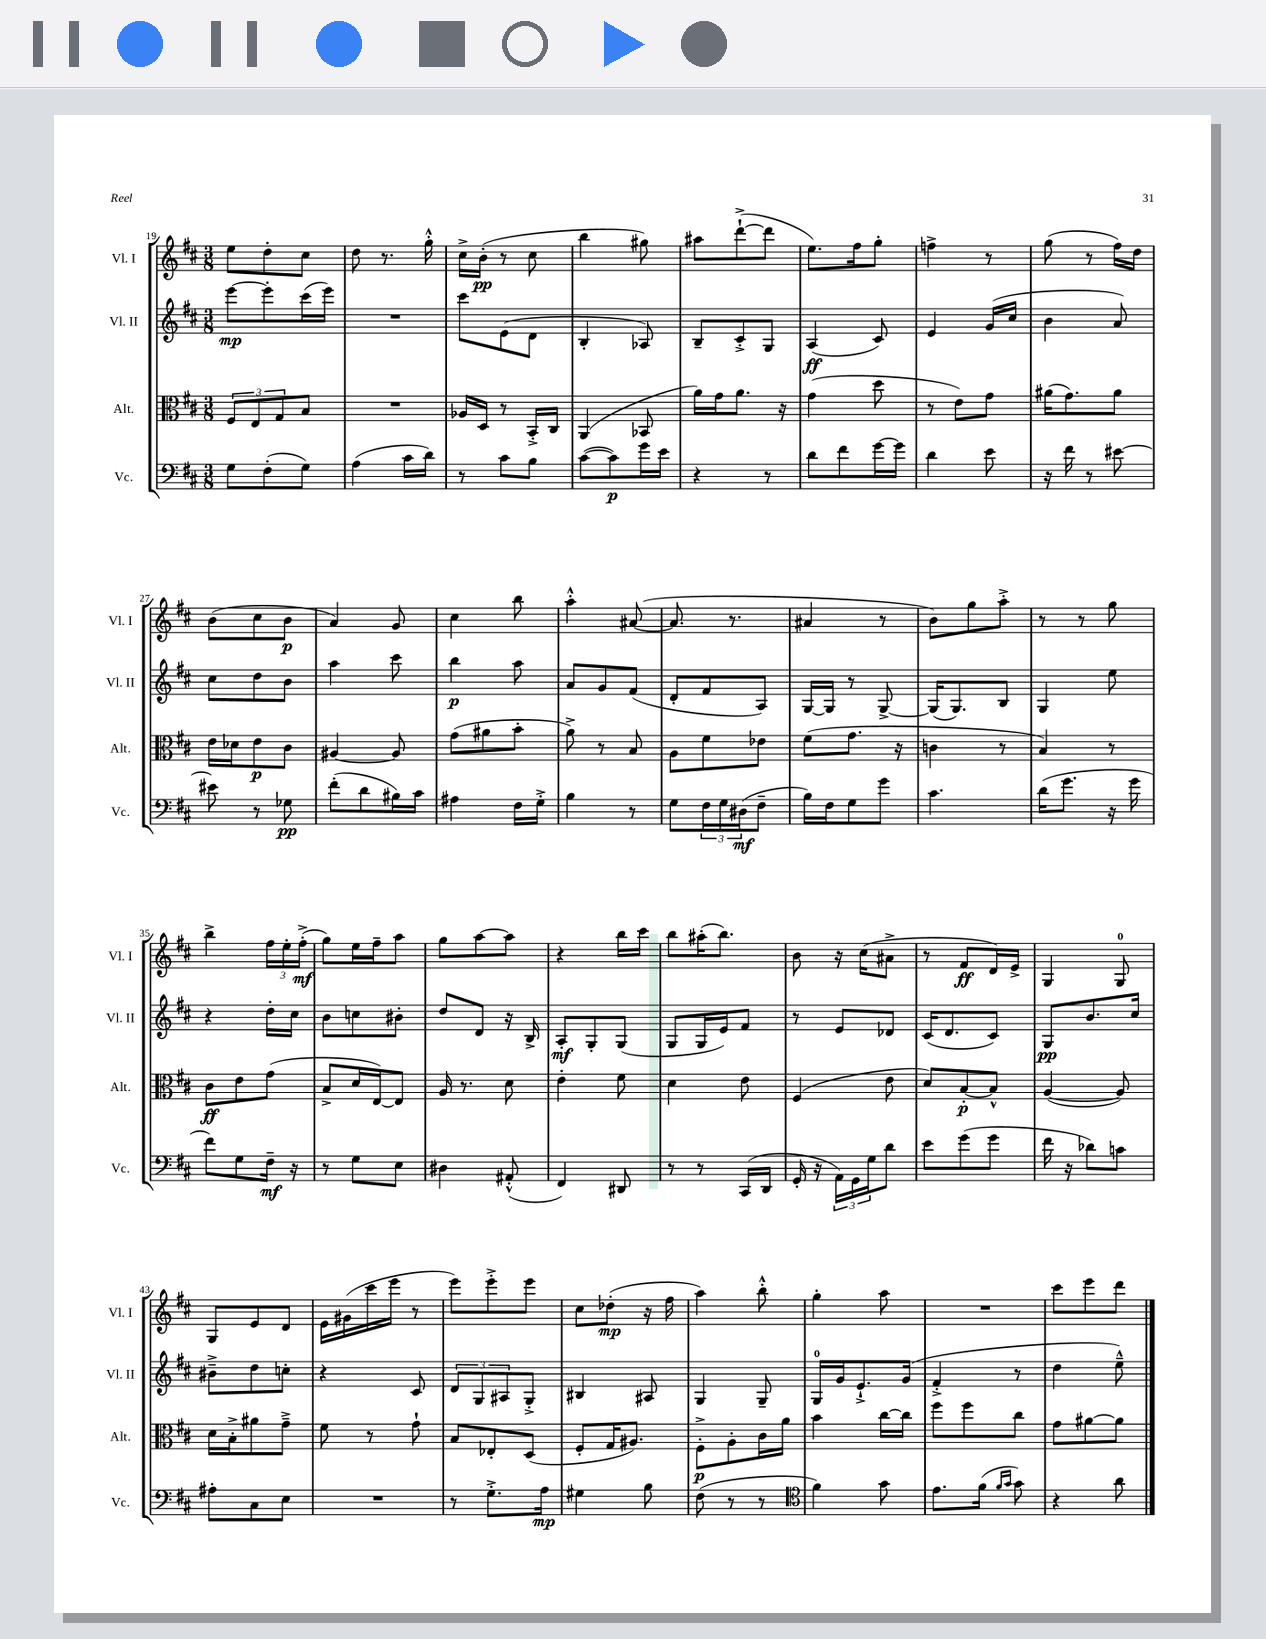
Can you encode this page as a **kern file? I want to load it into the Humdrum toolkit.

**kern	**kern	**kern	**kern
*staff4	*staff3	*staff2	*staff1
*clefF4	*clefC3	*clefG2	*clefG2
*k[f#c#]	*k[f#c#]	*k[f#c#]	*k[f#c#]
*M3/8	*M3/8	*M3/8	*M3/8
8G\L	12F#/L	[8eee\L	8ee\L
.	12E/	.	.
(8F#'\	.	8eee'\]	8dd'\
.	12G/	.	.
8G\J)	8B/J	(16ccc#\L	8cc#\J
.	.	16eee\JJ)	.
=	=	=	=
(4A\	4.r	4.r	8dd\
.	.	.	8.r
16c#\LL	.	.	.
16d\JJ)	.	.	16gg'^^\
=	=	=	=
8r	16A-/LL	8ccc#\L	16cc#^\LL
.	16D/JJ	.	(16b'\JJ
8c#\L	8r	(8e\	8r
8B\J	16BB'^/LL	8d\J	8cc#\
.	16C#/JJ	.	.
=	=	=	=
([8c#\L	(4AA/	4B'/	4bb\
8c#\])	.	.	.
16g\L	8BB-/	8A-/)	8gg#\)
16e\JJ	.	.	.
=	=	=	=
4r	16a\LL)	8B~/L	8aa#\L
.	16g\J	.	.
.	8.a\J	8c#'^/	([8ddd`^\
8r	.	8G/J	8ddd\]J
.	16r	.	.
=	=	=	=
8d\L	(4g\	(4A/	8.ee\L)
8f#\	.	.	.
.	.	.	16ff#\k
[16g\L	8dd\	8c#/)	8gg'\J
16g\]JJ	.	.	.
=	=	=	=
4d\	8r	4e/	4ff^\
.	8e\L)	.	.
8e\	8g\J	(16g/LL	8r
.	.	16cc#/JJ	.
=	=	=	=
16r	(16a#\LK	4b\	(8gg\
16f#\	8.g\)	.	.
8r	.	.	8r
[8e#\	8a#\J	8a/)	16ff#\LL)
.	.	.	16dd\JJ
=	=	=	=
8e#\]	16e\LL	8cc#\L	(8b\L
.	16d-\J	.	.
8r	8e\	8dd\	8cc#\
8G-\	8c#\J	8b\J	8b\J
=	=	=	=
(8f#'\L	[4A#/	4aa\	4a/)
8d\	.	.	.
16B#\L)	8A#/]	8ccc#\	8g/
16c#\JJ	.	.	.
=	=	=	=
4A#\	(8g\L	4bb\	4cc#\
.	8a#\	.	.
16F#\LL	8b'\J	8aa\	8bb\
16G'^\JJ	.	.	.
=	=	=	=
4B\	8a^\)	8a/L	4aa'^^\
.	8r	8g/	.
8r	8B/	(8f#/J	([8a#/
=	=	=	=
8G\L	8A\L	8d'/L	8.a#/]
24F#\L	8f#\	8f#/	.
24G\	.	.	.
.	.	.	8.r
(24D#\J	.	.	.
8F#~\J	8e-\J	8A/J)	.
=	=	=	=
16B\LL)	(8f#\L	[16G/LL	4a#/
16F#\J	.	16G/]JJ	.
8G\	8.g\J	8r	.
8g\J	.	[8G^/	8r
.	16r	.	.
=	=	=	=
4.c#\	4c\	(16G/]LK	8b\L)
.	.	8.G/)	.
.	.	.	8gg\
.	8r	8B/J	8aa'^\J
=	=	=	=
(16d\LK	4B/)	4G/	8r
8.g\J	.	.	.
.	.	.	8r
16r	8r	8ee\	8gg\
16g\	.	.	.
=	=	=	=
8f#\L)	8c#\L	4r	4bb^\
8G\	8e\	.	.
16F#~\Jk	(8g\J	16dd'\LL	24ff#\LL
.	.	.	24ee'\
16r	.	16cc#\JJ	.
.	.	.	(24ff#'^\JJ
=	=	=	=
8r	8B^/L	8b\L	8gg\L)
8G\L	16d/L	8cc\	16ee\L
.	[16E/J)	.	16ff#~\J
8E\J	8E/]J	8b#'\J	8aa\J
=	=	=	=
4D#\	16A/	8dd/L	8gg\L
.	8.r	.	.
.	.	8d/J	[8aa\
(8AA#'^^/	8d\	16r	8aa\]J
.	.	16B^/	.
=	=	=	=
4FF#/)	4e'\	8A'/L	4r
.	.	8G'/	.
8DD#/	8f#\	(8G/J	16bb\LL
.	.	.	16ccc#\JJ
=	=	=	=
8r	4d\	8G/L	8bb\L
8r	.	16G/L	(16aa#'\K
.	.	16e/J)	8.bb\J)
(16CC#/LL	8e\	8f#/J	.
16DD/JJ	.	.	.
=	=	=	=
16GG'/	(4F#/	8r	8b\
16r	.	.	.
24AA\LL)	.	8e/L	16r
24GG\	.	.	.
.	.	.	(16cc#\LK
24G\J	.	.	.
8d\J	8e\	8d-/J	8a#^\J
=	=	=	=
8e\L	8d/L)	(16c#/LK	8r
.	.	8.d/	.
(8g\	[8B'/	.	8f#/L
8g\J	8B^^/]J	8c#/J)	16d/L)
.	.	.	16e^/JJ
=	=	=	=
16f#\	([4A/	8G/L	4G/
16r	.	.	.
8d-\L)	.	8.b/	.
8c\J	8A/])	.	8G/
.	.	16cc#/Jk	.
=	=	=	=
8A#'\L	16d\LL	8b#~^\L	8G/L
.	16B'^\J	.	.
8C#\	8a#\	8dd\	8e/
8E\J	8g~^\J	8cc'\J	8d/J
=	=	=	=
4.r	8f#\	4r	16e\LL
.	.	.	(16g#\
.	8r	.	16ccc#\
.	.	.	16eee\JJ
.	8g`\	8c#/	8r
=	=	=	=
8r	8B/L	12d/L	8eee\L)
.	.	12G/	.
8.G'^\L	8E-'/	.	8eee'^\
.	.	12A#/	.
.	(8D/J	8G'^/J	8eee\J
16A\Jk	.	.	.
=	=	=	=
4G#\	8F#'/L	4B#/	8cc#\L
.	16G/K	.	(8dd-'\J
.	8.A#/J)	.	.
8B\	.	8A#/	16r
.	.	.	16ff#\
=	=	=	=
(8F#\	8F#'^\L	4G/	4aa\)
8r	8A'\	.	.
8r	16c#\L	8G~/	8bb'^^\
.	16a\JJ	.	.
=	=	=	=
*clefC4	*	*	*
4f#\)	4b\	16G/LL	4gg'\
.	.	16g/J	.
.	.	8.e`^/	.
8g\	[16cc#\LL	.	8aa\
.	16cc#\]JJ	(16g/Jk	.
=	=	=	=
8.e\L	8ff#\L	4f#'^/	4.r
.	8ff#\	.	.
(16f#\Jk	.	.	.
16qqf#/LL	.	.	.
16qqg/JJ	.	.	.
8g\)	8cc#\J	8r	.
=	=	=	=
4r	8g\L	4dd\	8ccc#\L
.	[8a#\	.	8eee\
8a\	8a#\]J	8ee~^^\)	8ddd\J
==	==	==	==
*-	*-	*-	*-
